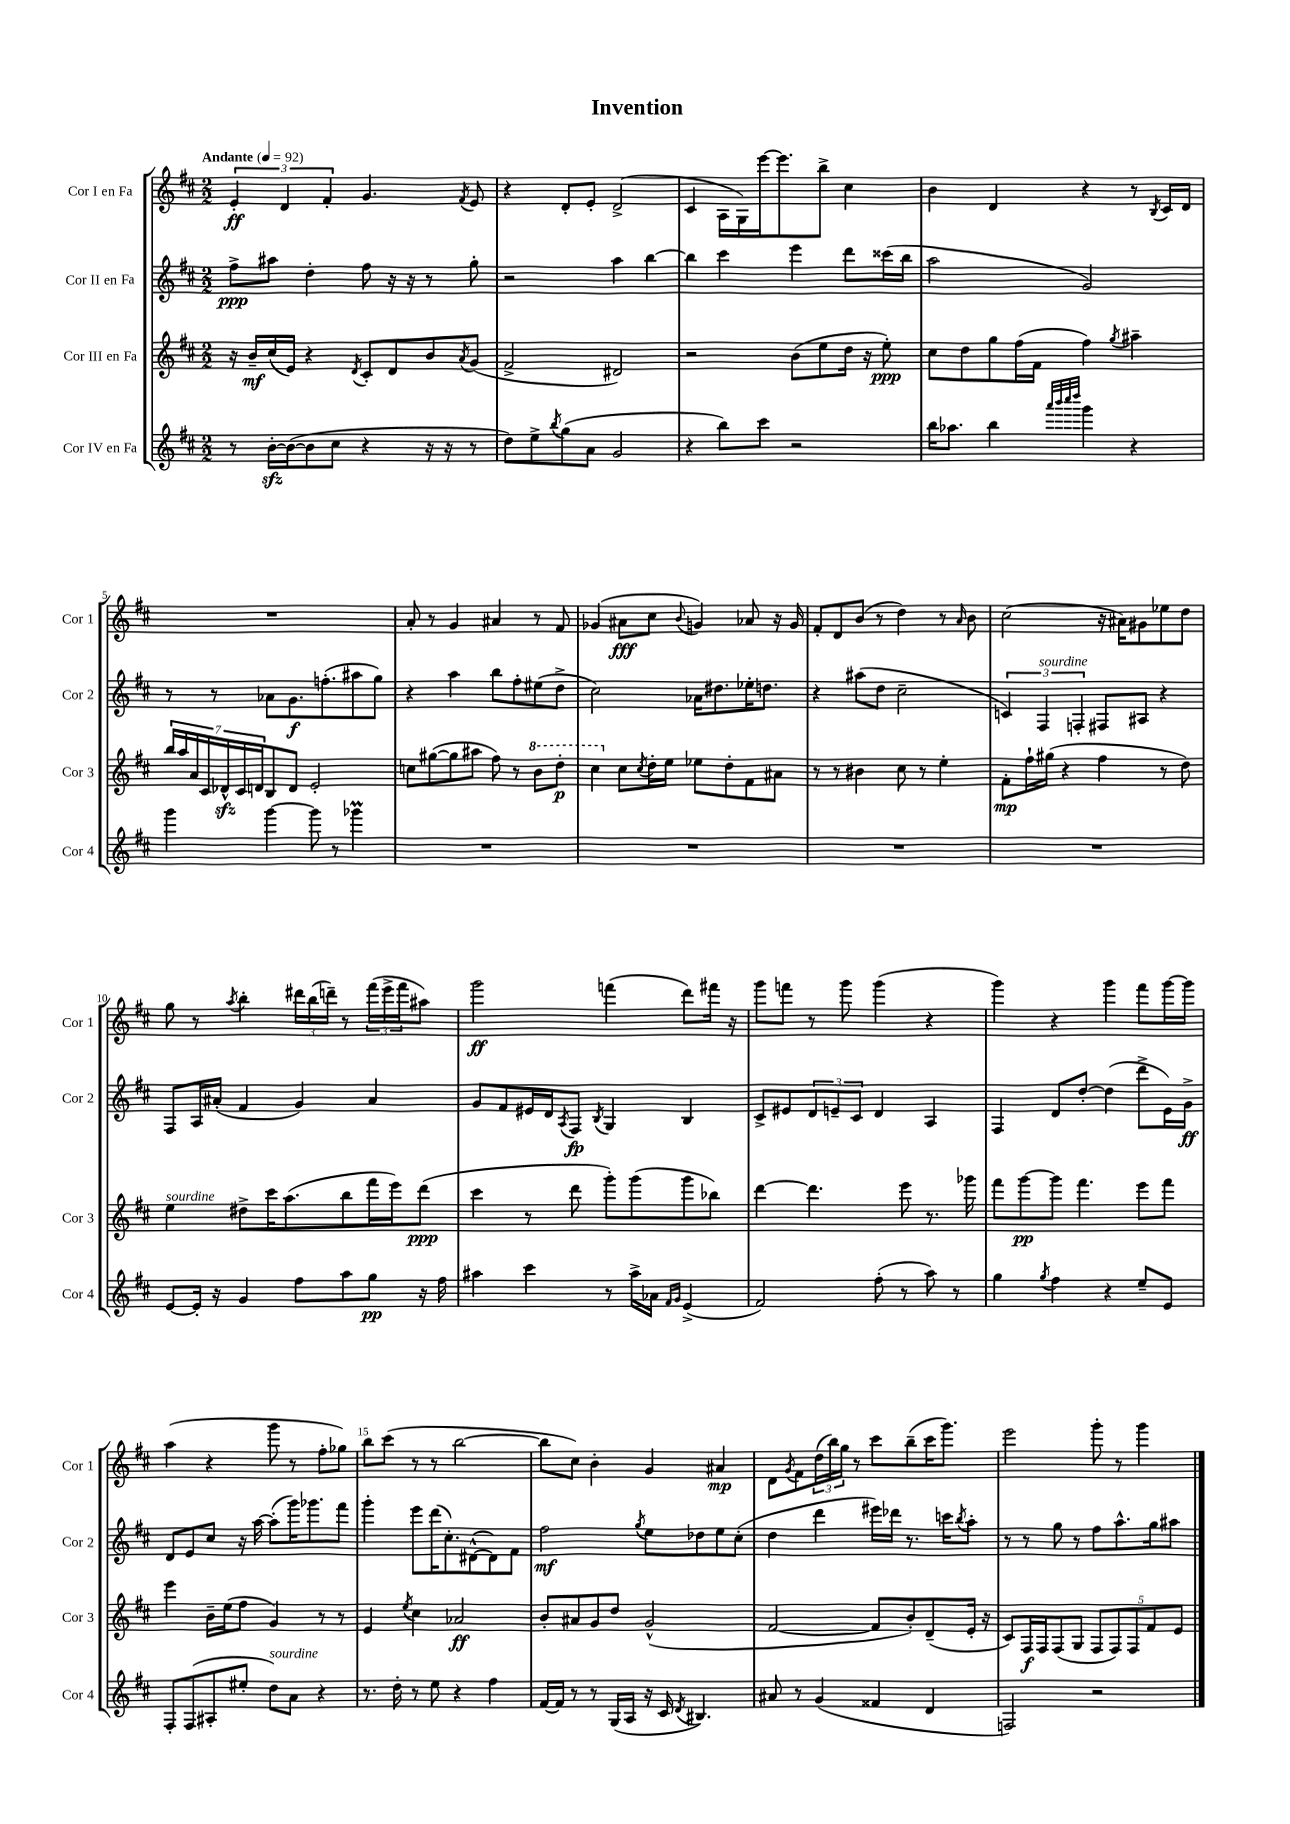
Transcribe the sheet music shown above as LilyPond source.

\header { title = "Invention" }
<<
\new StaffGroup <<
\new Staff = "s0" \with { instrumentName = "Cor I en Fa" shortInstrumentName = "Cor 1" } {
    \clef treble \key d \major \numericTimeSignature \time 2/2 \tempo "Andante" 4 = 92
    \tuplet 3/2 { e'4-.\ff d'4 fis'4-. } g'4. \acciaccatura { fis'8 } e'8 |
    r4 d'8-. e'8-. d'2->( |
    cis'4 a16 g16) e'''16~ e'''8. b''8-> cis''4 |
    b'4 d'4 r4 r8 \acciaccatura { b8 } cis'16 d'16 |
    R1 |
    a'8-. r8 g'4 ais'4 r8 fis'8 |
    ges'4( ais'8\fff cis''8 \appoggiatura { b'8 } g'4) aes'8 r16 g'16 |
    fis'8-. d'8 b'8( r8 d''4) r8 \grace { a'16 } b'8 |
    cis''2( r16 ais'16) gis'8 ees''8 d''8 |
    g''8 r8 \acciaccatura { a''8 } b''4-. \tuplet 3/2 { dis'''16 b''16( d'''16--) } r8 \tuplet 3/2 { fis'''16( e'''16-> fis'''16 } ais''8) |
    g'''2\ff f'''4( d'''8) fis'''16 r16 |
    g'''8 f'''8 r8 g'''8 g'''4( r4 |
    g'''4) r4 g'''4 fis'''8 g'''16~ g'''16 |
    a''4( r4 g'''8 r8 fis''8-. ges''8) |
    b''8 cis'''8( r8 r8 b''2~ |
    b''8 cis''8) b'4-. g'4 ais'4\mp |
    d'8 \acciaccatura { g'8 } fis'8 \tuplet 3/2 { d''16( b''16) g''16 } r8 cis'''8 b''8--( cis'''16 g'''8.) |
    e'''2 g'''8-. r8 g'''4 \bar "|." |
}
\new Staff = "s1" \with { instrumentName = "Cor II en Fa" shortInstrumentName = "Cor 2" } {
    \clef treble \key d \major \numericTimeSignature \time 2/2
    fis''8->\ppp ais''8 d''4-. fis''8 r16 r16 r8 g''8-. |
    r2 a''4 b''4~ |
    b''4 cis'''4 e'''4 d'''8 cisis'''16( b''16 |
    a''2 g'2) |
    r8 r8 aes'8 g'8.\f f''8.-.( ais''8 g''8) |
    r4 a''4 b''8 fis''8-. eis''8( d''8-> |
    cis''2) aes'16 dis''8. ees''16-. d''8. |
    r4 ais''8( d''8 cis''2-- |
    \tuplet 3/2 { c'4) fis4^\markup { \italic "sourdine" } f4-. } fis8 ais8 r4 |
    fis8 a16 ais'16-.( fis'4 g'4) ais'4 |
    g'8 fis'8 eis'16 d'16 \acciaccatura { a8 } fis8\fp \acciaccatura { b8 } g4 b4 |
    cis'8-> eis'8 \tuplet 3/2 { d'8 e'8-- cis'8 } d'4 a4 |
    fis4 d'8 d''8~-. d''4( d'''8-> e'16) g'16->\ff |
    d'8 e'8 cis''8 r16 a''16~ a''8-.( g'''16) ges'''8. fis'''8 |
    g'''4-. e'''8 d'''16( cis''8.-.) dis'8~-^( dis'8) fis'8 |
    fis''2\mf \acciaccatura { g''8 } e''8 des''8 e''8 cis''8-.( |
    d''4 d'''4 eis'''16) des'''16 r8. c'''16 \acciaccatura { b''8 } a''8-. |
    r8 r8 g''8 r8 fis''8 a''8.-^ g''16 ais''8 \bar "|." |
}
\new Staff = "s2" \with { instrumentName = "Cor III en Fa" shortInstrumentName = "Cor 3" } {
    \clef treble \key d \major \numericTimeSignature \time 2/2
    r16 b'16--\mf cis''16( e'16) r4 \acciaccatura { d'8 } cis'8-. d'8 b'8 \acciaccatura { a'8 } g'8( |
    fis'2-> dis'2) |
    r2 b'8( e''8 d''16 r16 e''8-.\ppp) |
    cis''8 d''8 g''8 fis''16( fis'16 fis''4) \acciaccatura { g''8 } ais''4-- |
    \tuplet 7/4 { b''16 a''16 a'16 cis'16 des'16-^\sfz cis'16 d'16 } b8 d'8 e'2-. |
    c''8 gis''8~( gis''8 ais''8 fis''8) r8 \ottava #1 b''8 d'''8-.\p |
    cis'''4 \ottava #0 cis''8 \acciaccatura { cis''8 } d''16-. e''16 ees''8 d''8-. fis'8 ais'8 |
    r8 r8 bis'4 cis''8 r8 e''4-. |
    fis'8-.\mp fis''16-! gis''16( r4 fis''4 r8 d''8) |
    e''4^\markup { \italic "sourdine" } dis''8-> cis'''16 a''8.( b''8 fis'''16 e'''16) d'''8\ppp( |
    cis'''4 r8 d'''8 g'''8-.) g'''8( g'''8 bes''8) |
    d'''4~ d'''4. e'''8 r8. ges'''16 |
    fis'''8 g'''8~\pp g'''8 fis'''4. e'''8 fis'''8 |
    e'''4 b'16-- e''16( fis''8 g'4) r8 r8 |
    e'4 \acciaccatura { e''8 } cis''4 aes'2\ff |
    b'8-. ais'8 g'8 d''8 g'2-^( |
    fis'2~ fis'8 b'8-.) d'8--( e'16-. r16 |
    cis'8) fis16\f fis16 fis8( g8 \tuplet 5/4 { fis8 fis8) fis8 fis'8 e'8 } \bar "|." |
}
\new Staff = "s3" \with { instrumentName = "Cor IV en Fa" shortInstrumentName = "Cor 4" } {
    \clef treble \key d \major \numericTimeSignature \time 2/2
    r8 b'16~-.\sfz b'16~( b'8 cis''8 r4 r16 r16 r8 |
    d''8) e''8-> \acciaccatura { b''8 } g''8( a'8 g'2 |
    r4 b''8) cis'''8 r2 |
    b''16 aes''8. b''4 \grace { a'''32 b'''32 cis''''32 d''''32 } g'''4 r4 |
    g'''4 g'''4~ g'''8 r8 ges'''4\prall |
    R1 |
    R1 |
    R1 |
    R1 |
    e'8~ e'16-. r16 g'4 fis''8 a''8 g''8\pp r16 fis''16 |
    ais''4 cis'''4 r8 ais''16-> aes'16 \grace { fis'16 g'16 } e'4->( |
    fis'2) fis''8-.( r8 a''8) r8 |
    g''4 \acciaccatura { g''8 } fis''4 r4 e''8-- e'8 |
    fis8-. fis8( ais8-. eis''8-. d''8^\markup { \italic "sourdine" }) a'8 r4 |
    r8. d''16-. r8 e''8 r4 fis''4 |
    fis'16~ fis'16 r8 r8 g16( a16 r16 cis'16 \acciaccatura { d'8 } bis4.) |
    ais'8 r8 g'4( fisis'4 d'4 |
    f2) r2 \bar "|." |
}
>>
>>
\layout { \context { \Score \override BarNumber.break-visibility = ##(#f #t #t) barNumberVisibility = #(every-nth-bar-number-visible 5) } }
